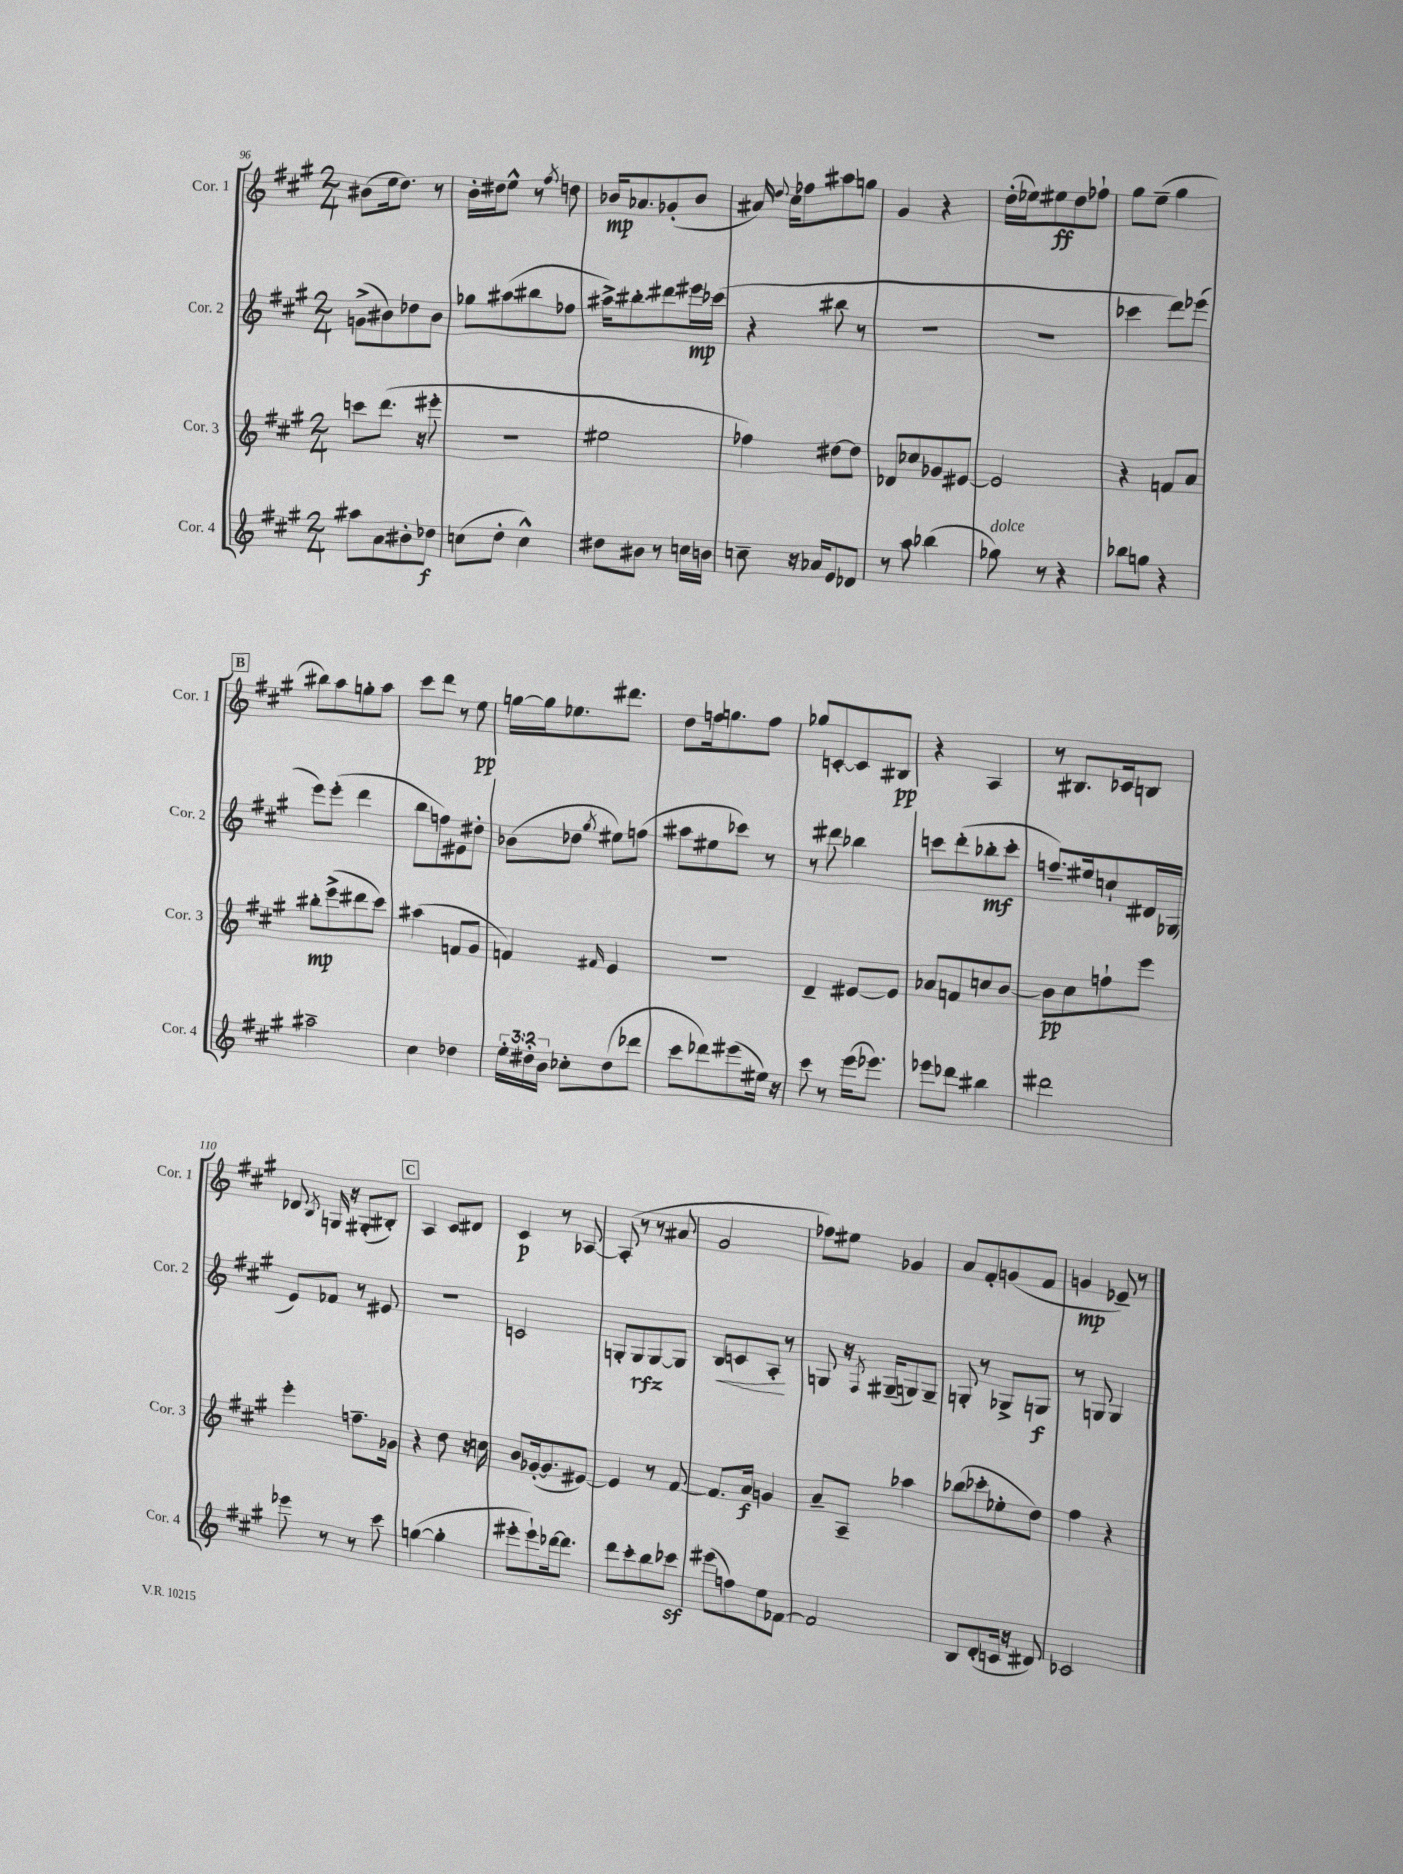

**kern	**dynam	**kern	**dynam	**kern	**dynam	**kern	**dynam
*part4	*part4	*part3	*part3	*part2	*part2	*part1	*part1
*staff4	*staff4	*staff3	*staff3	*staff2	*staff2	*staff1	*staff1
*I"Cor. 4	*	*I"Cor. 3	*	*I"Cor. 2	*	*I"Cor. 1	*
*I'Cor. 4	*	*I'Cor. 3	*	*I'Cor. 2	*	*I'Cor. 1	*
*clefG2	*	*clefG2	*	*clefG2	*	*clefG2	*
*k[f#c#g#]	*	*k[f#c#g#]	*	*k[f#c#g#]	*	*k[f#c#g#]	*
*M2/4	*	*M2/4	*	*M2/4	*	*M2/4	*
=96	=96	=96	=96	=96	=96	=96	=96
8aa#X\L	.	8cccn\L	.	(8gn^\L	.	(8b#X\L	.
8a\	.	(8.ddd\J	.	8b#X\)	.	16ee\k	.
.	.	.	.	.	.	8.dd\J)	.
8b#X'\	.	.	.	8dd-X\	.	.	.
.	.	16r	.	.	.	.	.
8dd-X\J	f	8eee#X'\	.	8b#\J	.	8r	.
=97	=97	=97	=97	=97	=97	=97	=97
(8ccn\L	.	2r	.	8gg-X\L	.	16b'\LL	.
.	.	.	.	.	.	16dd#X\J	.
8dd'\J	.	.	.	(8aa#X\	.	8ee^^\J	.
4cc^^\)	.	.	.	8bb#X\	.	8r	.
.	.	.	.	.	.	8qff#/	.
.	.	.	.	8ff-X\J	.	8ddn\	.
=98	=98	=98	=98	=98	=98	=98	=98
8dd#X\L	.	2ee#X\	.	16aa#X^\KL)	.	16b-X/KL	mp
.	.	.	.	8.bb#X'\	.	8.a-X/	.
8b#X\J	.	.	.	.	.	.	.
8r	.	.	.	8ddd#X\	.	(8g-X'/	.
16ccn\LL	.	.	.	16eee#X\L	mp	8b-/J	.
16bn\JJ	.	.	.	(16ccc-X\JJ	.	.	.
=99	=99	=99	=99	=99	=99	=99	=99
8ccn~\	.	4ff-X\)	.	4r	.	16a#X/)	.
.	.	.	.	.	.	8qqdd/	.
.	.	.	.	.	.	16cc#\KL	.
16r	.	.	.	.	.	8ff-X\	.
16a-X/KL	.	.	.	.	.	.	.
8e/	.	[8dd#X\L	.	8bb#X\	.	8aa#X\	.
8d-X/J	.	8dd#\J]	.	8r	.	8ggn\J	.
=100	=100	=100	=100	=100	=100	=100	=100
8r	.	8d-X/L	.	2r	.	4g#/	.
8aa\	.	8cc-X/	.	.	.	.	.
(4bb-X\	.	8g-X/	.	.	.	4r	.
.	.	[8e#X/J	.	.	.	.	.
=101	=101	=101	=101	=101	=101	=101	=101
!LO:TX:a:i:t=dolce	!	!	!	!	!	!	!
8gg-X\)	.	2e#/]	.	2r	.	(16dd'\LL	.
.	.	.	.	.	.	16ee-X\J)	.
8r	.	.	.	.	.	8ee#X\	ff
4r	.	.	.	.	.	8dd\	.
.	.	.	.	.	.	8ff-X`\J	.
=102	=102	=102	=102	=102	=102	=102	=102
8bb-X\L	.	4r	.	4ccc-X\	.	8gg#\L	.
8ggn\J	.	.	.	.	.	(8ee~\J	.
4r	.	8fn/L	.	8ddd\L)	.	4gg#\	.
.	.	8a/J	.	(8eee-X\J	.	.	.
!!LO:LB:g=z
!!LO:REH:place=s1:t=B
=103	=103	=103	=103	=103	=103	=103	=103
2aa#X~\	.	8bb#X'\L	mp	8eee\L)	.	8bb#X\L)	.
.	.	(8eee^\	.	(8eee'\J	.	8aa\	.
.	.	8ddd#X\	.	4ddd\	.	8ggn'\	.
.	.	8ccc#\J)	.	.	.	8aa\J	.
=104	=104	=104	=104	=104	=104	=104	=104
4cc#\	.	(4aa#X\	.	8bb\L	.	8ccc#\L	.
.	.	.	.	8ffn\)	.	8ddd\J	.
4dd-X\	.	8fn/L	.	8e#X\	.	8r	.
.	.	8g#/J	.	8dd#X'\J	.	8ee\	pp
=105	=105	=105	=105	=105	=105	=105	=105
24ee'\LL	.	4fn/)	.	(8b-X\L	.	[16ggn\LL	.
24dd#X'\	.	.	.	.	.	.	.
.	.	.	.	.	.	16gg\J]	.
24b\JJ	.	.	.	.	.	.	.
8cc-X'\L	.	.	.	8dd-X\J	.	8.ee-X\	.
.	.	16qqf#X/	.	8qgg#/	.	.	.
(8dd#\	.	4e/	.	8ee#X\L)	.	.	.
.	.	.	.	.	.	8.ddd#X\J	.
8ddd-X\J	.	.	.	(8ffn\J	.	.	.
=106	=106	=106	=106	=106	=106	=106	=106
8ccc#\L	.	2r	.	8aa#X\L	.	8dd\L	.
8ddd-X\)	.	.	.	8ee#X\	.	16ffn\k	.
.	.	.	.	.	.	8.ggn\	.
(8eee#X\	.	.	.	8ccc-X\J)	.	.	.
16ee#X\Jk)	.	.	.	8r	.	8ff\J	.
16r	.	.	.	.	.	.	.
=107	=107	=107	=107	=107	=107	=107	=107
8ccc#\	.	4d~/	.	8r	.	8gg-X/L	.
8r	.	.	.	8ddd#X\	.	[8cn'/	.
(16eee\KL	.	[8e#X/L	.	4bb-X\	.	8c/]	.
8.eee-X\J)	.	.	.	.	.	.	.
.	.	8e#/J]	.	.	.	8B#X/J	pp
=108	=108	=108	=108	=108	=108	=108	=108
8eee-X\L	.	8a-X/L	.	8cccn\L	.	4r	.
8ddd-X\J	.	8fn/	.	(8ddd'\	.	.	.
4bb#X\	.	8ccn/	.	8bb-X'\	mf	4A/	.
.	.	[8b/J	.	8ccc'\J	.	.	.
=109	=109	=109	=109	=109	=109	=109	=109
2ddd#X\	.	8b\L]	pp	8.ffn~/L)	.	8r	.
.	.	8cc#\	.	.	.	8.B#X/L	.
.	.	.	.	16ee#X/k	.	.	.
.	.	8ffn`\	.	8ccn`/	.	.	.
.	.	.	.	.	.	16c-X/k	.
.	.	8eee\J	.	16d#X/L	.	8Bn/J	.
.	.	.	.	(16G-X/JJ	.	.	.
!!LO:LB:g=z
=110	=110	=110	=110	=110	=110	=110	=110
8eee-X\	.	4eee'\	.	8e/L)	.	8d-X/	.
.	.	.	.	.	.	8qB/	.
8r	.	.	.	8f-X/J	.	16Gn/	.
.	.	.	.	.	.	16r	.
8r	.	8.ffn~\L	.	8r	.	(8G#X'/L	.
8ccc#\	.	.	.	8e#X/	.	8B#X'/J)	.
.	.	16g-X\Jk	.	.	.	.	.
!!LO:REH:place=s1:t=C
=111	=111	=111	=111	=111	=111	=111	=111
([4ggn\	.	4r	.	2r	.	4A/	.
4gg'\]	.	8dd\	.	.	.	8c#/L	.
.	.	16r	.	.	.	8d#X/J	.
.	.	16ccn\	.	.	.	.	.
=112	=112	=112	=112	=112	=112	=112	=112
8eee#X'\L	.	8b/L	.	2cn/	.	4c#/	p
8eee#`\)	.	([16g-X'/k	.	.	.	.	.
.	.	8.g-/]	.	.	.	.	.
[16ddd-X\k	.	.	.	.	.	8r	.
8.ddd-\J]	.	.	.	.	.	.	.
.	.	[8e#X/J)	.	.	.	[8A-X/	.
=113	=113	=113	=113	=113	=113	=113	=113
8ddd\L	.	4e#/]	.	8Gn'/L	.	(8A-'/]	.
8ccc#'\	.	.	.	8G/	rfz	8r	.
8bb\	.	8r	.	[8G/	.	8r	.
8ccc-Xz\J	.	[8f#/	.	8G/J]	.	8a#X/	.
=114	=114	=114	=114	=114	=114	=114	=114
!	!	!	!	!	!LO:HP:b	!	!
(8eee#X\L	.	8.f#/L]	.	8B/L	<	2g#/	.
8ffn\)	.	.	.	8cn/	.	.	.
.	.	16a/Jk	f	.	.	.	.
8ee\	.	4gn/	.	8A'/J	.	.	.
[8f-X\J	.	.	.	8r	[	.	.
=115	=115	=115	=115	=115	=115	=115	=115
2f-/]	.	8a~/L	.	8Gn/	.	8ff-X\L)	.
.	.	8A~/J	.	16r	.	8ee#X\J	.
.	.	.	.	8qF#/	.	.	.
.	.	.	.	(16G#X~/KL	.	.	.
.	.	4aa-X\	.	8Gn/)	.	4g-X/	.
.	.	.	.	8G~/J	.	.	.
=116	=116	=116	=116	=116	=116	=116	=116
8B/L	.	(8bb-X\L	.	8Gn'/	.	8a/L	.
(8d'/	.	8ccc-X'\	.	8r	.	8f#'/	.
16cn/Jk	.	8ee-X'\	.	8G-X^/L	.	(8gn/	.
16r	.	.	.	.	.	.	.
8d#X/)	.	8dd\J)	.	8Gn/J	f	8f#/J	.
=117	=117	=117	=117	=117	=117	=117	=117
2c-X/	.	4ff#\	.	8r	.	4gn/	mp
.	.	.	.	8Gn/	.	.	.
.	.	4r	.	4G/	.	8e-X~/)	.
.	.	.	.	.	.	8r	.
==	==	==	==	==	==	==	==
*-	*-	*-	*-	*-	*-	*-	*-
